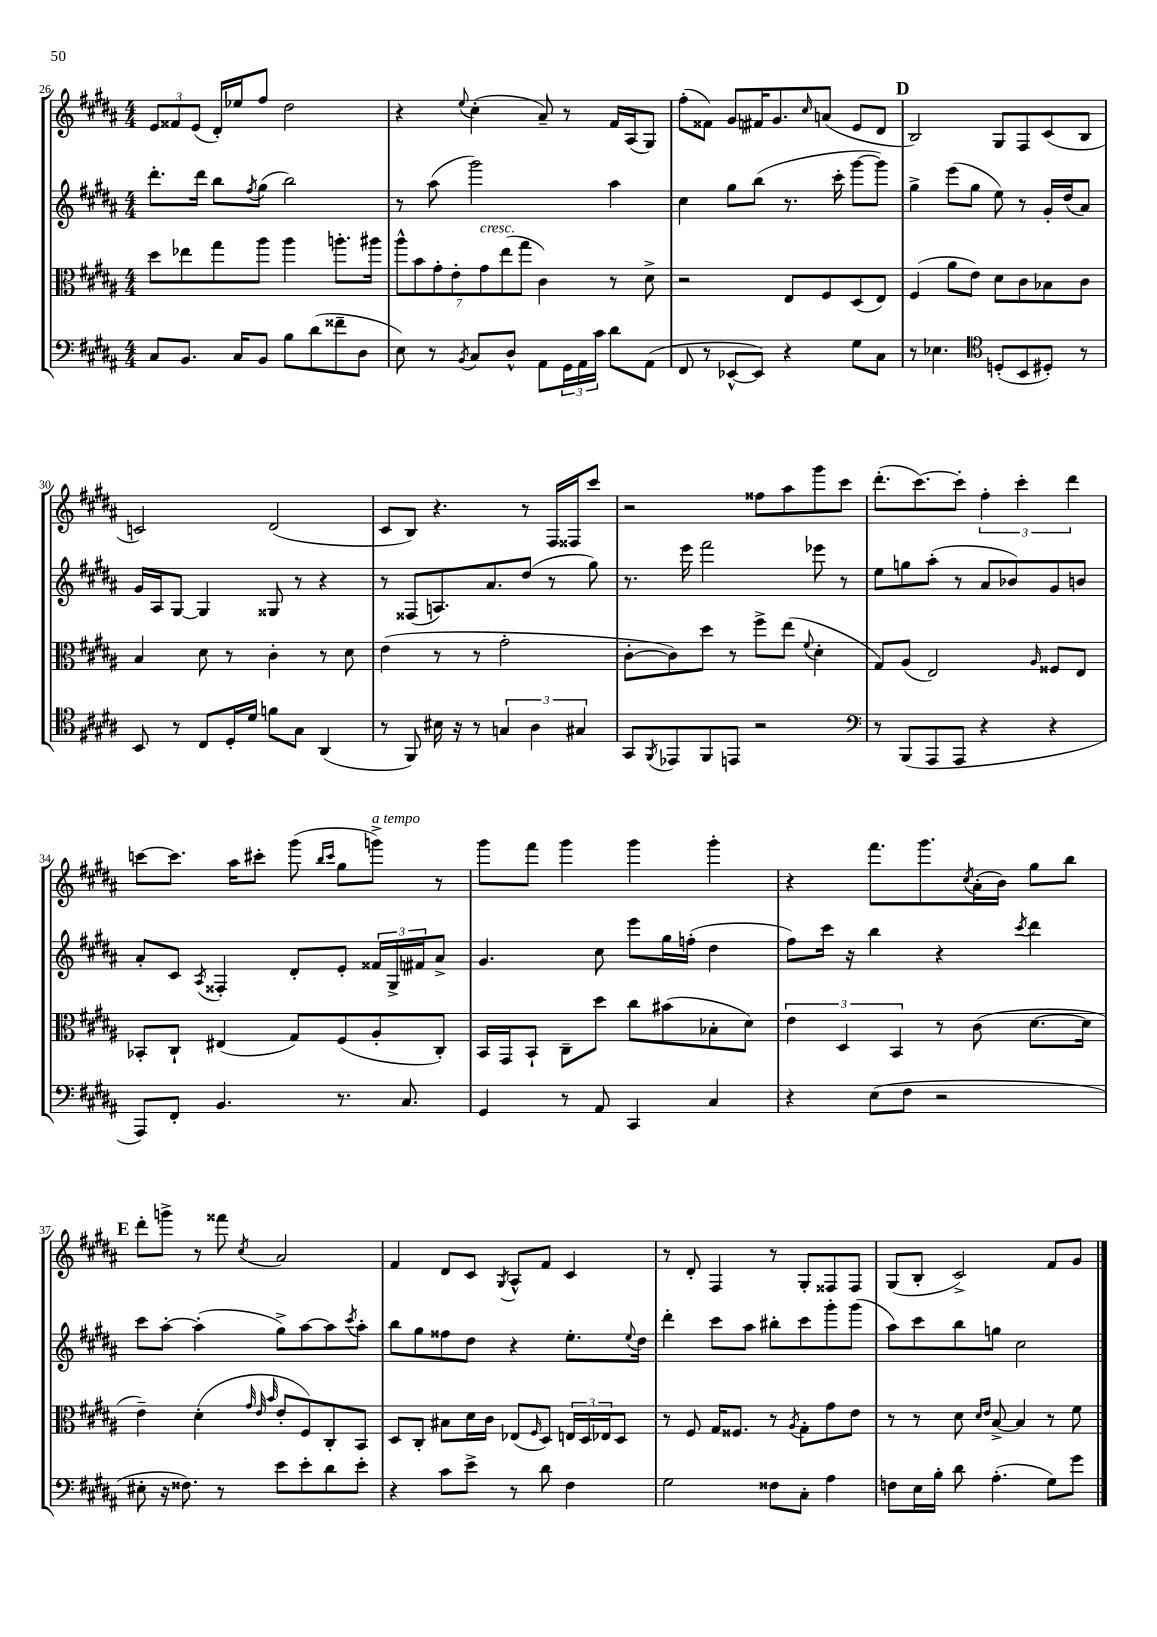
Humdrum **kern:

**kern	**kern	**kern	**kern
*staff4	*staff3	*staff2	*staff1
*clefF4	*clefC3	*clefG2	*clefG2
*k[f#c#g#d#a#]	*k[f#c#g#d#a#]	*k[f#c#g#d#a#]	*k[f#c#g#d#a#]
*M4/4	*M4/4	*M4/4	*M4/4
8C#/L	8dd#\L	8.ddd#'\L	12e/L
.	.	.	12f##/
8.BB/J	8ee-\	.	.
.	.	.	(12e/J
.	.	16ddd#\Jk	.
.	8gg#\	8bb\L	16d#'/LL)
16C#/LK	.	.	16ee-/J
.	.	8qff#/	.
8BB/J	8aa#\J	(8gg#\J	8ff#/J
8B\L	4aa#\	2bb\)	2dd#\
(8d#\	.	.	.
8f##~\	8.aa'\L	.	.
8D#\J	.	.	.
.	16aa#\Jk	.	.
=	=	=	=
8E\)	14aa#^^\L	8r	4r
.	14b\	.	.
8r	.	(8aa#\	.
.	14g#'\	.	.
.	14e'\	.	.
8qBB/	.	.	8qqee/
8C#/L	.	2ggg#\)	(4cc#'\
.	14g#\	.	.
.	(14ee\	.	.
8D#^^/J	.	.	.
.	14gg#\J	.	.
8AA#\L	4c#\)	.	8a#~/)
24GG#\L	.	.	8r
24AA#\	.	.	.
24c#\JJ	.	.	.
8d#\L	8r	4aa#\	16f#/LL
.	.	.	(16A#/J
(8AA#\J	8d#^\	.	8G#/J)
=	=	=	=
8FF#/	2r	4cc#\	(8ff#'\L
8r	.	.	8f##\J)
[8EE-^^/L	.	8gg#\L	8g#/L
8EE-/]J)	.	(8bb\J	16f#/K
.	.	.	8.g#/
4r	8E/L	8.r	.
.	.	.	16qqcc#/
.	8F#/	.	(8a/J
.	.	16ccc#'\	.
8G#\L	(8D#/	[8ggg#\L	8e/L
8C#\J	8E/J)	8ggg#\]J)	8d#/J
=	=	=	=
8r	(4F#/	4gg#^\	2B/)
4.E-\	.	.	.
.	8a#\L	(8eee\L	.
.	8e\J)	8gg#\J	.
*clefC4	*	*	*
(8D'/L	8d#\L	8ee\)	8G#/L
8BB/	8c#\	8r	8F#/
8D#'/J)	8B-\	16g#'/LL	(8c#/
.	.	(16dd#/J	.
8r	8c#\J	8a#/J)	8B/J
=	=	=	=
8BB/	4B/	16g#/LL	2c/)
.	.	16A#/J	.
8r	.	[8G#/J	.
8C#/L	8d#\	4G#/]	.
16D#'/L	8r	.	.
16d#/JJ	.	.	.
8f\L	4c#'\	8G##/	(2d#/
8G#\J	.	8r	.
(4AA#/	8r	4r	.
.	8d#\	.	.
=	=	=	=
8r	(4e\	8r	8c#/L
8FF#/)	.	(8F##/L	8B/J)
16B#\	8r	8.A/)	4.r
16r	.	.	.
8r	8r	.	.
.	.	8.a#/	.
6G/	2g#'\	.	.
.	.	(8dd#/J	8r
6A#\	.	.	.
.	.	8r	16F#/LL
.	.	.	16F##/J
6G#/	.	.	.
.	.	8gg#\)	8ccc#/J
=	=	=	=
8GG#/L	[8c#'\L	8.r	2r
8qFF#/	.	.	.
8EE-/	8c#\])	.	.
.	.	16eee\	.
8FF#/	8dd#\J	2fff#\	.
8EE/J	8r	.	.
2r	8ff#^\L	.	8ff##\L
.	(8ee\J	.	8aa#\
.	8qqf#/	.	.
.	4d#'\	8eee-\	8ggg#\
.	.	8r	8ccc#\J
=	=	=	=
*clefF4	*	*	*
8r	8G#/L)	8ee\L	(8.ddd#'\L
(8BBB/L	(8A#/J	8gg\	.
.	.	.	[8.ccc#\)
8AAA#/	2E/)	(8aa#'\J	.
8AAA#/J	.	8r	8ccc#'\]J
4r	.	8a#/L	6ff#'\
.	.	8b-/)	.
.	.	.	6ccc#'\
.	16qqA#/	.	.
4r	8F##/L	8g#/	.
.	.	.	6ddd#\
.	8E/J	8b/J	.
=	=	=	=
8AAA#/L)	8BB-'/L	8a#'/L	[8ccc\L
8FF#'/J	8C#`/J	8c#/J	8.ccc\]J
.	.	8qA#/	.
4.BB/	(4E#/	4F##'/	.
.	.	.	16aa#\LK
.	.	.	8ccc#'\J
.	8G#/L)	8d#'/L	(8ggg#\
.	.	.	16qqbb/LL
.	.	.	16qqccc#/JJ
8.r	(8F#/	8e'/J	8gg#\L
.	8A#'/	24f##/LL	8ggg^\J)
.	.	24G#^/	.
8.C#/	.	.	.
.	.	24f#/J	.
.	8C#'/J)	8a#^/J	8r
=	=	=	=
4GG#/	16BB/LL	4.g#/	8ggg#\L
.	16GG#/J	.	.
.	8BB`/J	.	8fff#\J
8r	8C#~\L	.	4ggg#\
8AA#/	8dd#\J	8cc#\	.
4CC#/	8cc#\L	8eee\L	4ggg#\
.	(8b#\	16gg#\L	.
.	.	(16ff'\JJ	.
4C#/	8B-'\	4dd#\	4ggg#'\
.	8d#\J)	.	.
=	=	=	=
4r	6e\	8ff#\L)	4r
.	.	16ccc#\Jk	.
.	6D#/	.	.
.	.	16r	.
(8E\L	.	4bb\	8.fff#\L
.	6BB/	.	.
8F#\J	.	.	.
.	.	.	8.ggg#\
2r	8r	4r	.
.	.	.	8qcc#/
.	(8c#\	.	(16a#'\L
.	.	.	16b\JJ)
.	.	8qccc#/	.
.	[8.d#\L	4ddd#\	8gg#\L
.	.	.	8bb\J
.	16d#\]Jk	.	.
=	=	=	=
8E#'\	4e~\)	8ccc#\L	8ddd#'\L
16r	.	[8aa#'\J	8ggg^\J
8.F##\)	.	.	.
.	(4d#'\	(4aa#'\]	8r
8r	.	.	8fff##\
.	32qqg#/	.	.
.	32qqe/	.	.
.	32qqb/	.	8qcc#/
8e\L	8e'/L	8gg#^\L)	2a#/
8e'\	8F#/)	[8aa#\	.
8d#\	8C#'/	8aa#\]	.
.	.	8qccc#/	.
8e'\J	8BB/J	8aa#'\J	.
=	=	=	=
4r	8D#/L	8bb\L	4f#/
.	8C#'/J	8gg#\	.
8c#\L	8B#\L	8ff##\	8d#/L
8e^\J	16d#\L	8dd#\J	8c#/J
.	16c#\JJ	.	.
.	.	.	8qG#/
8r	(8E-/L	4r	8A#^^/L
.	16qqF#/	.	.
8d#\	8D#/J)	.	8f#/J
4F#\	24E/LL	8.ee'\L	4c#/
.	24D#/	.	.
.	24E-/J	.	.
.	8D#/J	.	.
.	.	8qqee/	.
.	.	16dd#\Jk	.
=	=	=	=
2G#\	8r	4ddd#'\	8r
.	8F#/	.	8d#'/
.	16G#/LK	8ccc#\L	4F#/
.	8.F##/J	.	.
.	.	8aa#\J	.
8F##\L	8r	8bb#'\L	8r
.	8qA#/	.	.
8C#'\J	8G#'\L	8ccc#\	8G#'/L
4A#\	8g#\	8ggg#'\	8F##/
.	8e\J	(8ggg#\J	8F##/J
=	=	=	=
8F\L	8r	8aa#\L)	(8G#/L
16E\L	8r	8ccc#\	8B'/J
16B'\JJ	.	.	.
8d#\	8d#\	8bb\	2c#^/)
.	16qqd#/LL	.	.
.	16qqe/JJ	.	.
(4.A#'\	[8B^/	8gg\J	.
.	4B/]	2cc#\	.
8G#\L)	8r	.	8f#/L
8g#\J	8f#\	.	8g#/J
==	==	==	==
*-	*-	*-	*-
